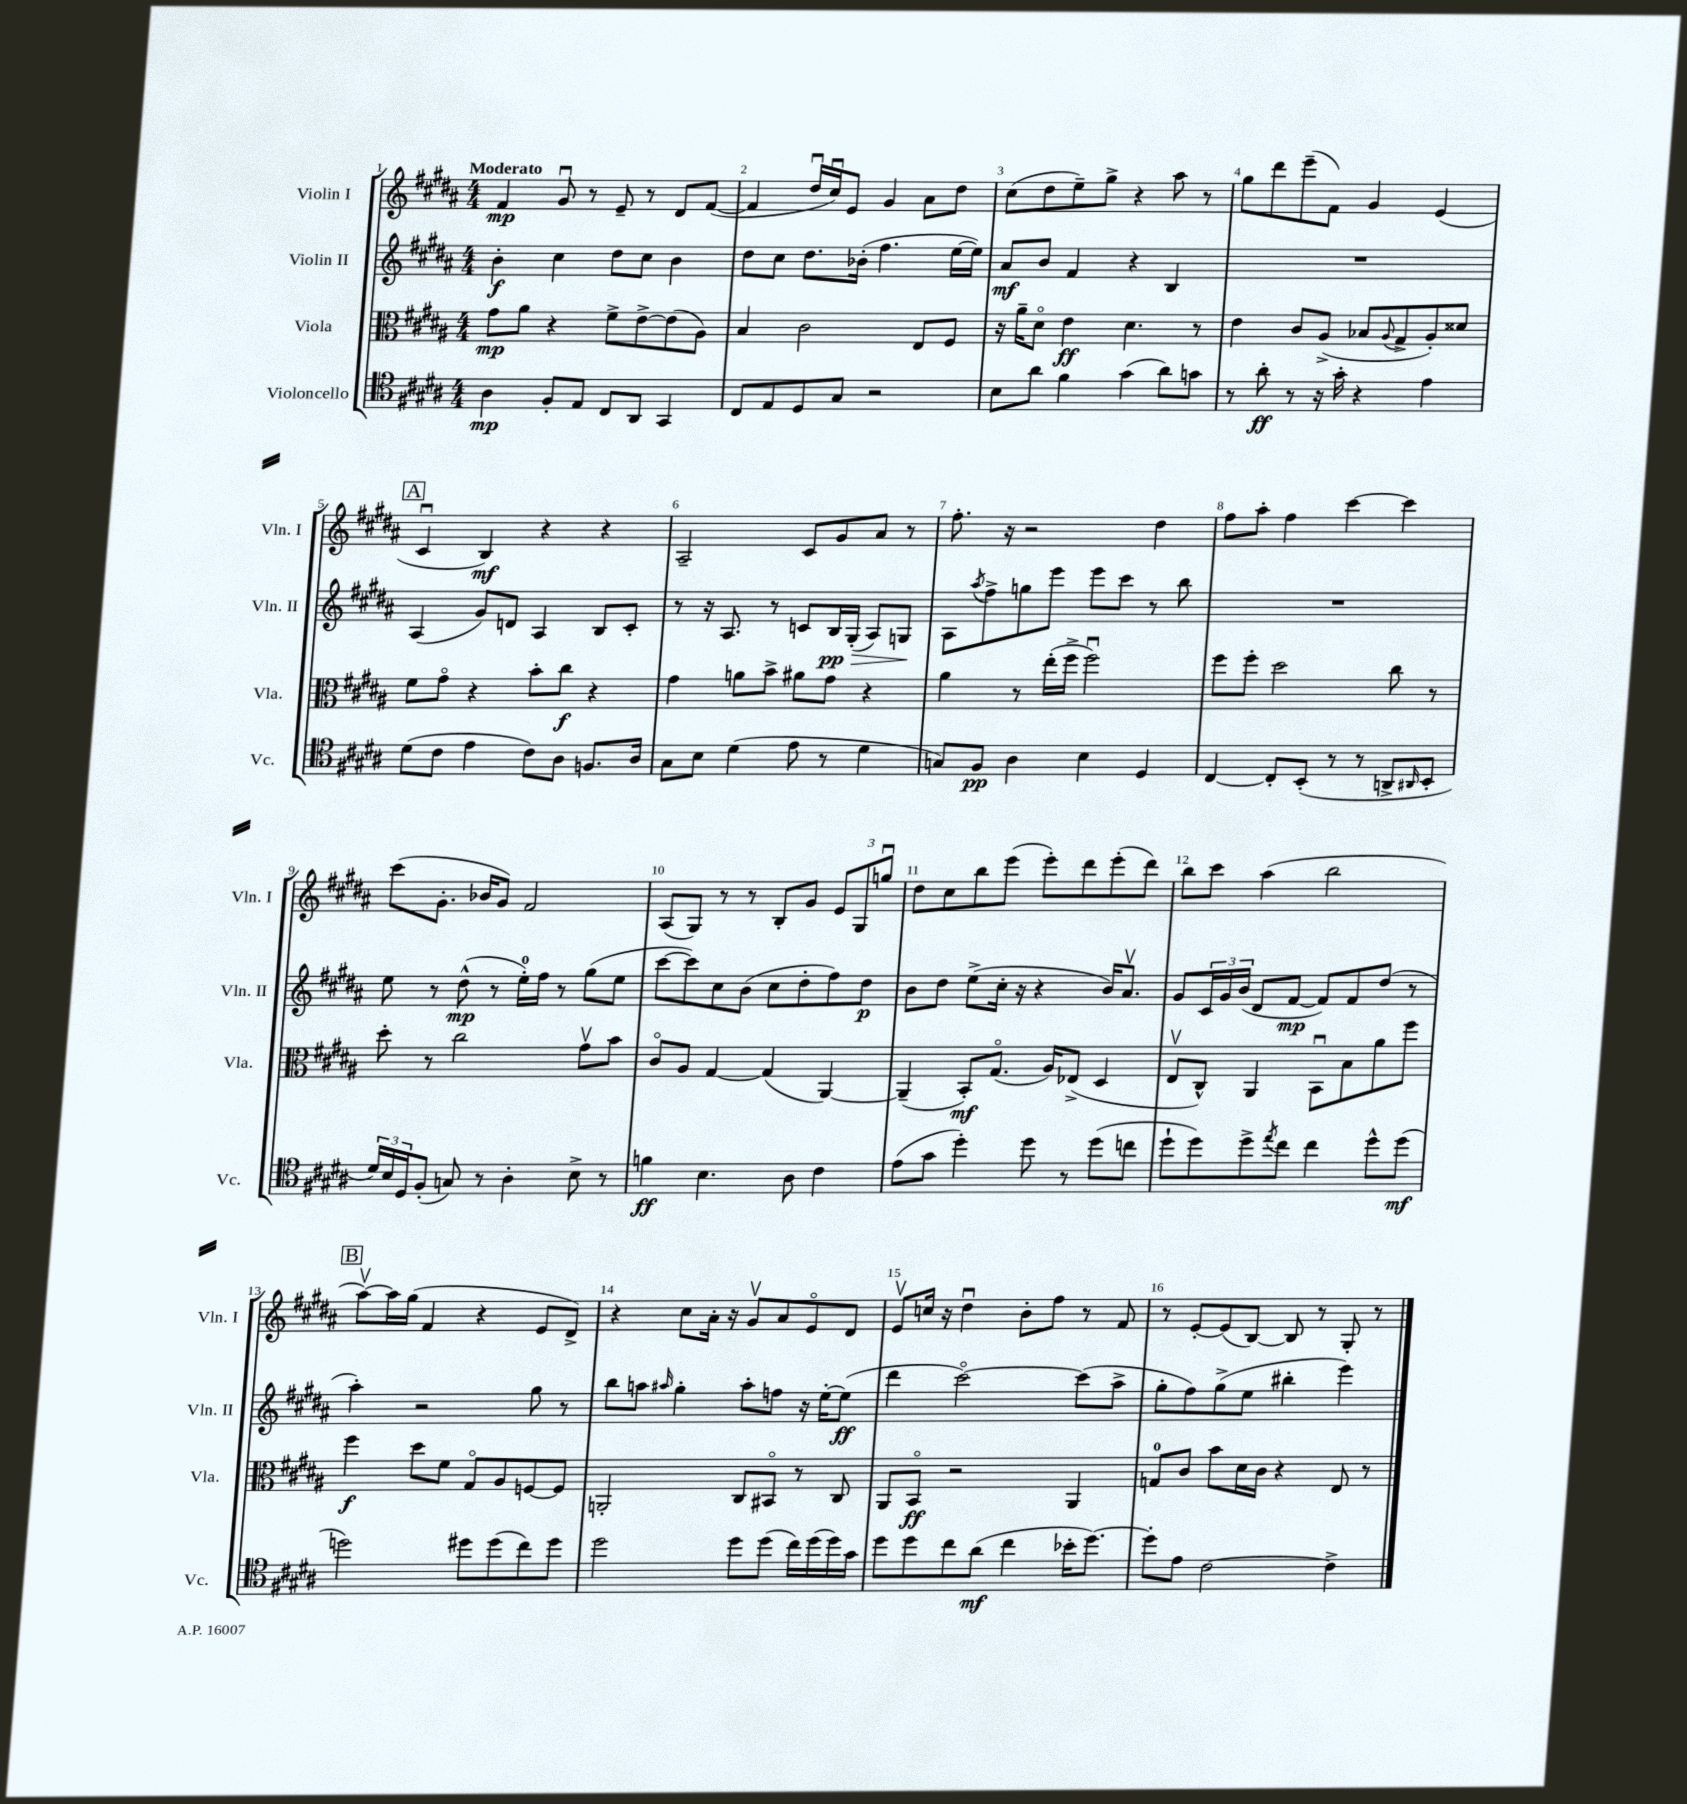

**kern	**kern	**kern	**kern
*staff4	*staff3	*staff2	*staff1
*clefC4	*clefC3	*clefG2	*clefG2
*k[f#c#g#d#a#]	*k[f#c#g#d#a#]	*k[f#c#g#d#a#]	*k[f#c#g#d#a#]
*M4/4	*M4/4	*M4/4	*M4/4
4A#\	8g#\L	4b'\	4f#/
.	8a#\J	.	.
8F#'/L	4r	4cc#\	8g#u/
8E/J	.	.	8r
8C#/L	8f#^\L	8dd#\L	8e~/
8AA#/J	[8e^\	8cc#\J	8r
4GG#/	(8e\]	4b\	8d#/L
.	8A#\J)	.	([8f#/J
=	=	=	=
8C#/L	4B/	8dd#\L	4f#/]
8E/	.	8cc#\J	.
8D#/	2c#\	8.dd#\L	16dd#u/LL
.	.	.	16cc#u/J)
8G#/J	.	.	8e/J
.	.	(16b-'\Jk	.
2r	.	4.ff#\	4g#/
.	8E/L	.	8a#\L
.	8F#/J	[16ee\LL	8dd#\J
.	.	16ee\]JJ)	.
=	=	=	=
8B\L	16r	8a#/L	(8cc#\L
.	16a#~\LK	.	.
8a#\J	8d#o\J	8b/J	8dd#\
4f#\	4e\	4f#/	8ee~\)
.	.	.	8gg#^\J
(4g#\	4.d#\	4r	4r
8a#\L)	.	4B/	8aa#\
8g\J	8r	.	8r
=	=	=	=
8r	4e\	1r	8gg#\L
8a#'\	.	.	8ddd#\
8r	8c#/L	.	(8eee~\
16r	(8A#^/J	.	8f#\J)
16g#'\	.	.	.
4r	8B-/L	.	4g#/
.	8qqA#/	.	.
.	8G#^/	.	.
4e\	8A#'/)	.	(4e/
.	8d##/J	.	.
=	=	=	=
(8d#\L	8f#\L	(4A#/	4c#u/
8c#\J	8g#o\J	.	.
4e\	4r	8g#/L)	4B/)
.	.	8d/J	.
8c#\L)	8b'\L	4A#/	4r
8A#\J	8cc#\J	.	.
8.F/L	4r	8B/L	4r
.	.	8c#'/J	.
16A#/Jk	.	.	.
=	=	=	=
8G#\L	4g#\	8r	2A#~/
8B\J	.	16r	.
.	.	8.A#/	.
(4d#\	8a\L	.	.
.	8b^\J	8r	.
8e\	8a#\L	8c/L	8c#/L
8r	8g#\J	16B/L	8g#/
.	.	(16G#'/JJ	.
4d#\	4r	8A#/L)	8a#/J
.	.	8G/J	8r
=	=	=	=
8G/L)	4a#\	8A#\L	8.ff#'\
.	.	8qaa#/	.
8F#/J	.	8ff#^\	.
.	.	.	16r
4A#\	8r	8gg\	2r
.	(16ee'\LL	8eee\J	.
.	16ff#^\JJ	.	.
4B\	2ff#u\)	8eee\L	.
.	.	8ccc#\J	.
4D#/	.	8r	4dd#\
.	.	8bb\	.
=	=	=	=
[4C#/	8ff#\L	1r	8ff#\L
.	8ff#'\J	.	8aa#'\J
8C#'/]L	2dd#\	.	4ff#\
(8BB'/J	.	.	.
8r	.	.	[4ccc#\
8r	.	.	.
8AA^/L	8cc#\	.	4ccc#\]
16qqAA#/	.	.	.
8BB'/J	8r	.	.
=	=	=	=
24d#/LL)	8dd#'\	8ee\	(8ccc#\L
24B/	.	.	.
24D#/J	.	.	.
(8F#'/J	8r	8r	8.g#'\J
8G/)	2cc#\	(8dd#^^\	.
.	.	.	16b-/LK
8r	.	8r	8g#/J)
4A#'\	.	16ee'\LL)	2f#/
.	.	16ff#\JJ	.
.	.	8r	.
8B^\	8g#v\L	(8gg#\L	.
8r	8b\J	8ee\J	.
=	=	=	=
4f\	8c#o/L	[8ccc#\L	(8A#/L
.	8A#/J	8ccc#\])	8G#/J)
4.B\	[4G#/	8cc#\	8r
.	.	(8b\J	8r
.	(4G#/]	8cc#\L	8B'/L
8A#\	.	8dd#'\	8g#/J
4c#\	[4AA#/)	8ff#\)	12e/L
.	.	.	12G#/
.	.	8dd#\J	.
.	.	.	12ggu/J
=	=	=	=
(8e\L	(4AA#~/]	8b\L	8dd#\L
8g#\J	.	8dd#\J	8cc#\
4dd#'\)	8BB'/L)	(8ee^\L	8bb\
.	(8.G#o/J	16cc#'\Jk	(8eee\J
.	.	16r	.
8dd#\	.	4r	8eee'\L)
.	16A#/LK)	.	.
8r	(8E-^/J	.	8ddd#\
(8dd#\L	4D#/	16b/LK)	(8eee'\
.	.	8.a#v/J	.
8cc\J	.	.	8ddd#\J)
=	=	=	=
8dd#`\L	8Ev/L	8g#/L	8bb\L
8dd#\)	8C#^^/J)	24c#/L	8ccc#\J
.	.	24g#/	.
.	.	(24b/JJ	.
8dd#^\	4AA#/	8d#/L	(4aa#\
8qee/	.	.	.
8cc#\J	.	[8f#/J	.
4cc#\	8BBu\L	8f#/]L)	2bb\
.	8B\	8f#/	.
8dd#^^\L	8a#\	(8dd#/J	.
(8dd#\J	8ff#\J	8r	.
=	=	=	=
2dd\)	4ff#\	4aa#'\)	[8aa#v\L)
.	.	.	16aa#\]L
.	.	.	(16gg#\JJ
.	8dd#\L	2r	4f#/
.	8f#\J	.	.
8dd#\L	8G#o/L	.	4r
(8dd#\	8A#/	.	.
8cc#\)	[8F/	8gg#\	8e/L
8dd#\J	8F/]J	8r	8d#^/J)
=	=	=	=
2dd#\	2AA'/	8bb\L	4r
.	.	8aa\J	.
.	.	16qqaa#/	.
.	.	4gg#'\	8cc#\L
.	.	.	16a#'\Jk
.	.	.	16r
8dd#\L	8C#/L	8aa#'\L	8g#v/L
(8dd#\J	8BB#o/J	8ff\J	8a#/
16cc#\LL)	8r	16r	8eo/
(16dd#\	.	[16ee'\LK	.
16dd#\)	8C#/	(8ee\]J	8d#/J
16g#\JJ	.	.	.
=	=	=	=
8dd#\L	8AA#/L	4ddd#\	8ev/L
8dd#\	8BBo/J	.	16cc/Jk
.	.	.	16r
8cc#\	2r	[2ccc#o\)	4dd#u\
(8a#\J	.	.	.
4cc#\	.	.	8b'\L
.	.	.	8ff#\J
16b-'\LK	4AA#/	(8ccc#\]L	8r
[8.dd#\J)	.	.	.
.	.	8aa#^\J	8f#/
=	=	=	=
8dd#'\]L	8G/L	8gg#'\L	8r
8e\J	8c#/J	8ff#\)	[8e'/L
[2c#\	8b\L	(8gg#^\	(8e/]
.	16d#\L	8ee\J	[8B/J)
.	16c#\JJ	.	.
.	4r	4bb#'\	8B/]
.	.	.	8r
4c#^\]	8E/	4eee\)	8G#'/
.	8r	.	8r
==	==	==	==
*-	*-	*-	*-
